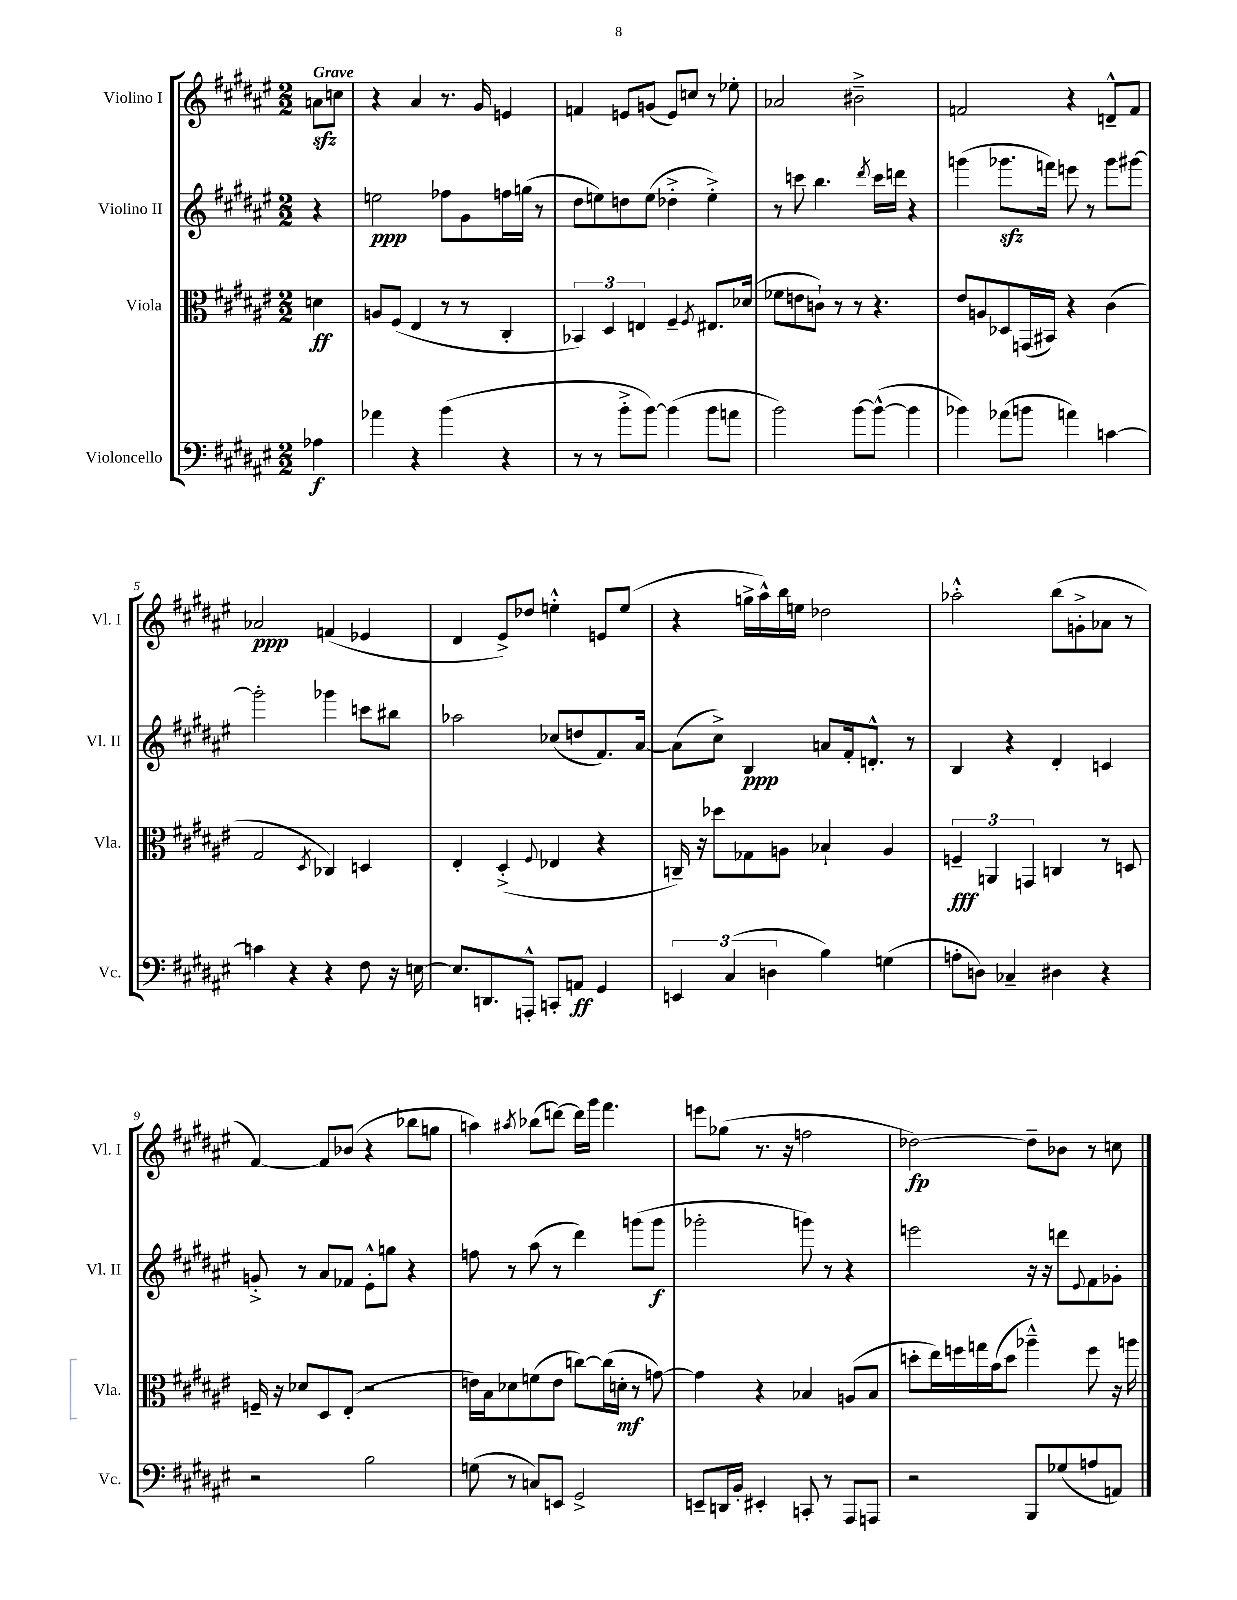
<<
\new StaffGroup <<
\new Staff = "s0" \with { instrumentName = "Violino I" shortInstrumentName = "Vl. I" } {
    \clef treble \key fis \major \numericTimeSignature \time 2/2 \partial 4 \tempo "Grave"
    a'8\sfz c''8 |
    r4 ais'4 r8. gis'16 e'4 |
    f'4 e'8 g'8( e'8) c''8 r8 ees''8-. |
    aes'2 bis'2---> |
    f'2 r4 d'8---^ f'8 |
    aes'2\ppp f'4( ees'4 |
    dis'4 eis'8->) des''8 e''4-.-^ e'8 e''8( |
    r4 g''16-> ais''16-^) b''16 e''16 des''2 |
    aes''2-.-^ b''8( g'8-.-> aes'8 r8 |
    fis'4~) fis'8 bes'8( r4 bes''8 g''8 |
    a''4) \acciaccatura { ais''8 } bes''8( d'''8~) d'''16 gis'''16 fis'''4. |
    e'''8 ges''8( r8. r16 f''2 |
    des''2~\fp) des''8-- bes'8 r8 c''8 \bar "|." |
}
\new Staff = "s1" \with { instrumentName = "Violino II" shortInstrumentName = "Vl. II" } {
    \clef treble \key fis \major \numericTimeSignature \time 2/2 \partial 4
    r4 |
    e''2\ppp fes''8 gis'8 f''16 g''16( r8 |
    dis''8 e''8) d''8 e''8( des''4-.-> e''4-.->) |
    r8 c'''8 b''4. \acciaccatura { dis'''8 } c'''16 d'''16 r4 |
    g'''4( ges'''8.\sfz f'''16) e'''8 r8 ges'''8 gis'''8~ |
    gis'''2-. ges'''4 c'''8 bis''8 |
    aes''2 ces''8( d''8 fis'8.) ais'16~ |
    ais'8( cis''8->) b4\ppp a'8 fis'16-. d'8.-.-^ r8 |
    b4 r4 dis'4-. c'4 |
    g'8-.-> r8 ais'8 fes'8 eis'8-.-^ g''8 r4 |
    f''8 r8 ais''8( r8 dis'''4) g'''8( g'''8\f |
    ges'''2-. g'''8) r8 r4 |
    e'''2 r16 r16 d'''8 \appoggiatura { eis'8 } fis'8 ges'8-. \bar "|." |
}
\new Staff = "s2" \with { instrumentName = "Viola" shortInstrumentName = "Vla." } {
    \clef alto \key fis \major \numericTimeSignature \time 2/2 \partial 4
    d'4\ff |
    a8 fis8( eis4 r8 r8 cis4-. |
    \tuplet 3/2 { bes,4) dis4 e4 } fis4-- \acciaccatura { fis8 } eis8. des'16( |
    fes'8 e'8 c'8-!) r8 r8 r4. |
    eis'8 a8 des8 g,16( bis,16) r4 cis'4( |
    gis2 \acciaccatura { dis8 } ces4) d4 |
    eis4-. dis4-.->( \appoggiatura { fis8 } ees4 r4 |
    c16--) r16 des''8 ges8 a8 bes4-! a4 |
    \tuplet 3/2 { f4--\fff a,4 g,4 } c4 r8 d8 |
    f16-- r16 des'8 dis8 eis8-.( r2 |
    e'16) b16 des'8 f'8( e'8 c''8~) c''16( d'16-.\mf r8 g'8~) |
    g'4 r4 bes4 a8( bes8 |
    d''8-. eis''16) f''16 g''16 b'16( d''8 aes''4---^) f''8 r16 a''16 \bar "|." |
}
\new Staff = "s3" \with { instrumentName = "Violoncello" shortInstrumentName = "Vc." } {
    \clef bass \key fis \major \numericTimeSignature \time 2/2 \partial 4
    aes4\f |
    aes'4 r4 b'4( r4 |
    r8 r8 b'8-.-> b'8~) b'4( b'8 a'8 |
    b'2) b'8~ b'8~-^( b'4 |
    bes'4) aes'8( b'8 a'4) c'4~ |
    c'4 r4 r4 fis8 r16 e16~ |
    e8. d,8. a,,8-.-^ c,8-. a,8\ff gis,4 |
    \tuplet 3/2 { e,4 cis4( d4 } b4) g4( |
    a8-. d8) ces4-- dis4 r4 |
    r2 b2 |
    g8( r8 c8) e,8 gis,2-> |
    e,8-- d,16 b,16-. eis,4-. c,8-. r8 ais,,8 a,,8 |
    r2 b,,8 ges8( a8 a,8) \bar "|." |
}
>>
>>
